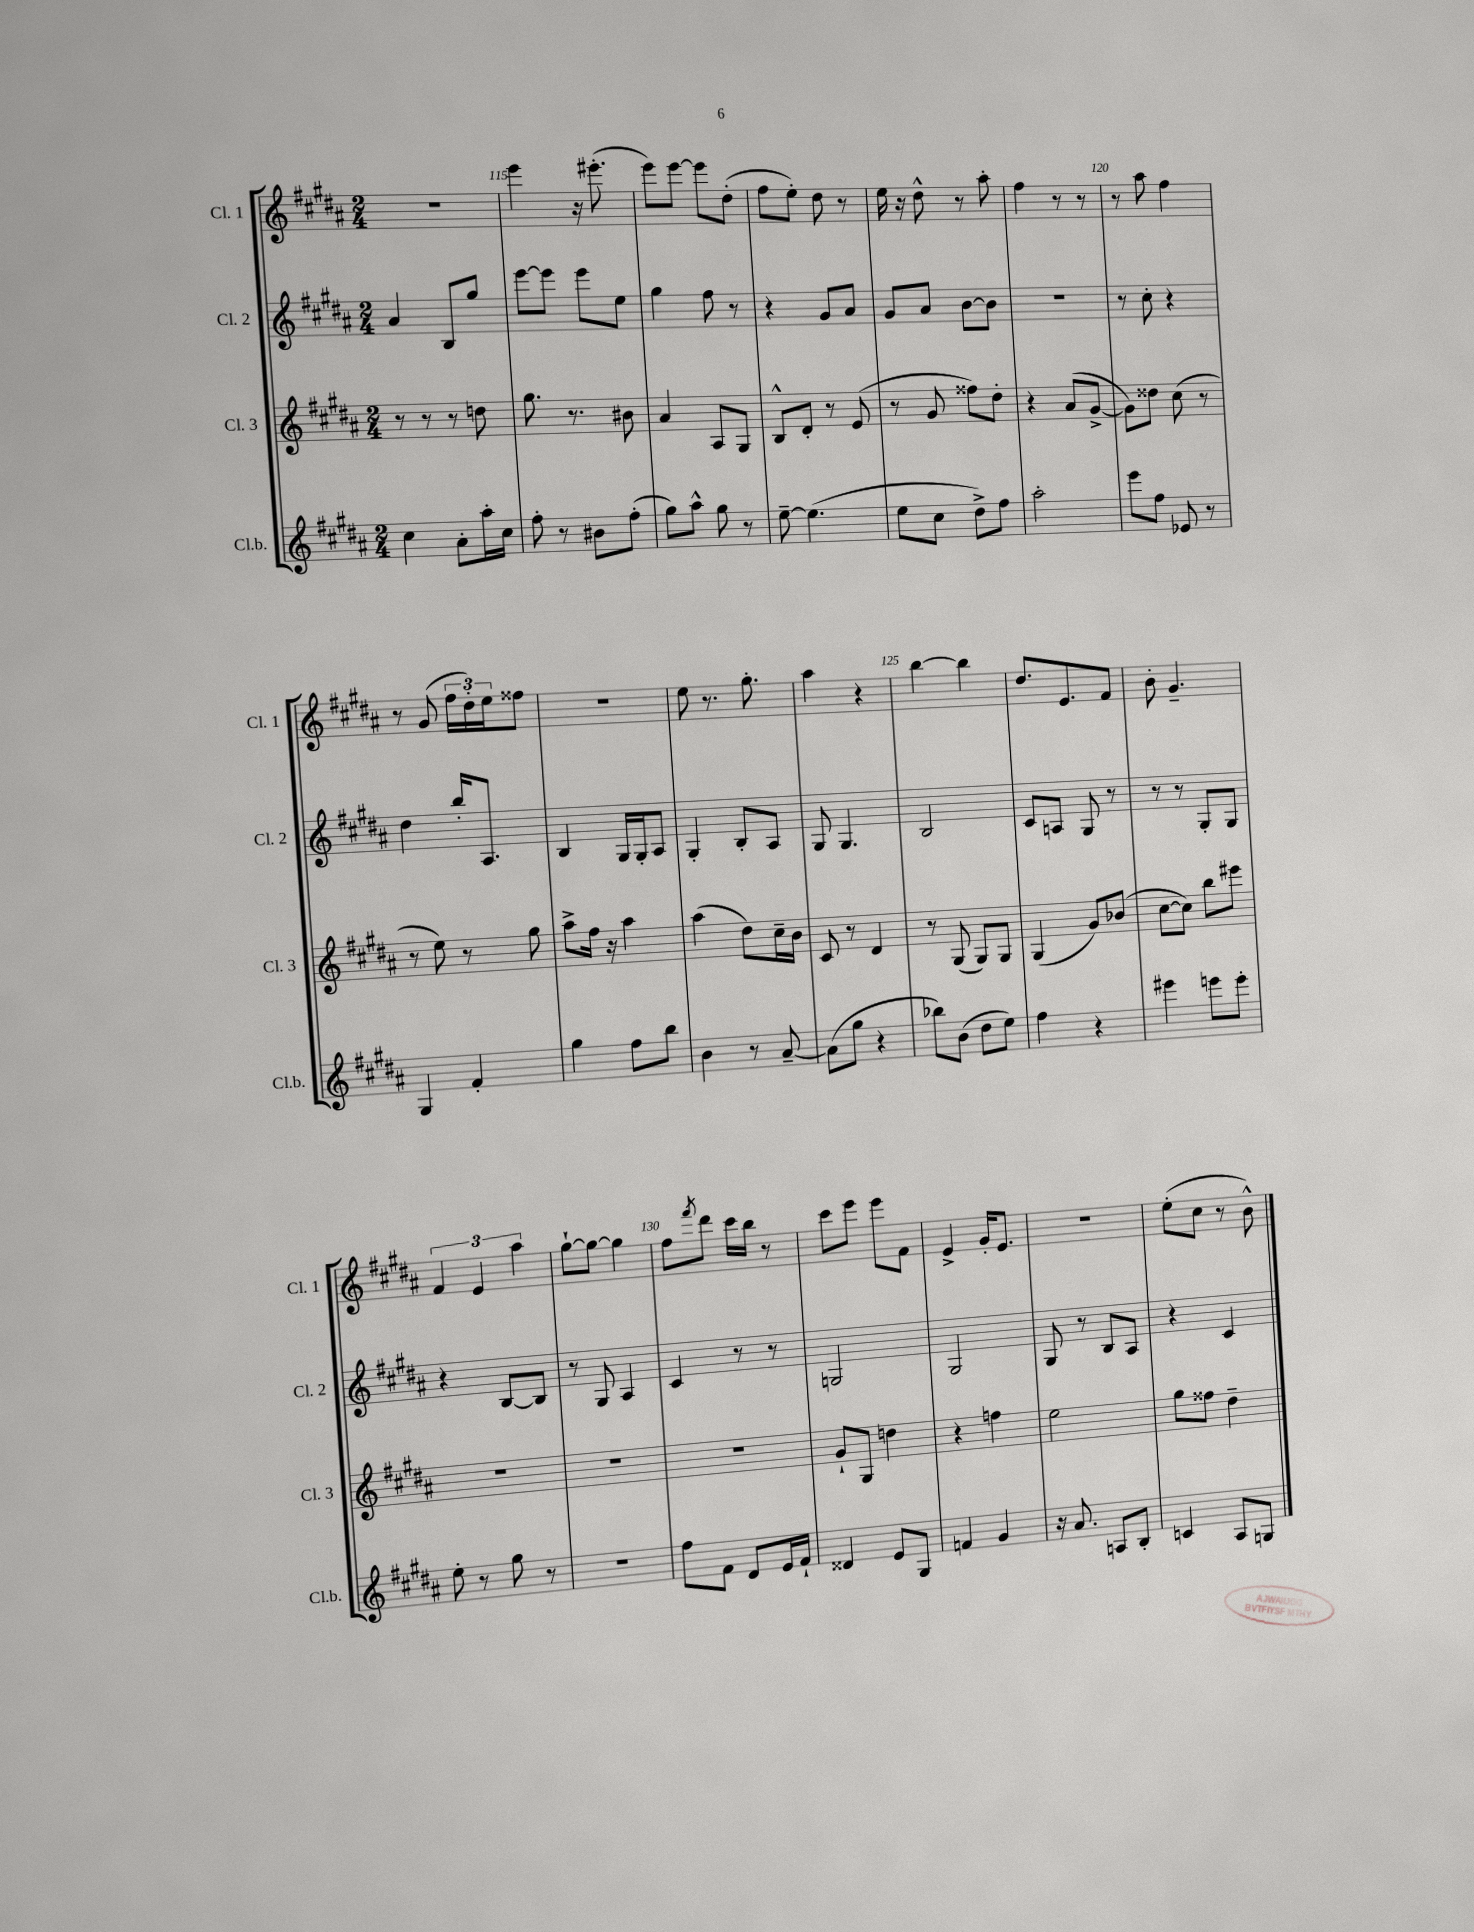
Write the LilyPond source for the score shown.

<<
\new StaffGroup <<
\new Staff = "s0" \with { instrumentName = "Cl. 1" shortInstrumentName = "Cl. 1" } {
    \clef treble \key b \major \numericTimeSignature \time 2/4
    R2 |
    e'''4 r16 eis'''8.-.( |
    e'''8) e'''8~ e'''8 dis''8-.( |
    fis''8 e''8-.) dis''8 r8 |
    e''16 r16 dis''8-^ r8 ais''8-. |
    fis''4 r8 r8 |
    r8 ais''8 fis''4 |
    r8 gis'8( \tuplet 3/2 { fis''16 dis''16-.) e''16 } fisis''8 |
    R2 |
    e''8 r8. gis''8.-. |
    ais''4 r4 |
    b''4~ b''4 |
    dis''8. e'8. fis'8 |
    b'8-. gis'4.-- |
    \tuplet 3/2 { fis'4 e'4 ais''4 } |
    gis''8~-! gis''8~ gis''4 |
    fis''8 \acciaccatura { fis'''8 } dis'''8 cis'''16 b''16 r8 |
    cis'''8 e'''8 e'''8 fis'8 |
    e'4-> gis'16-. e'8. |
    R2 |
    e''8-.( cis''8 r8 b'8-^) \bar "|." |
}
\new Staff = "s1" \with { instrumentName = "Cl. 2" shortInstrumentName = "Cl. 2" } {
    \clef treble \key b \major \numericTimeSignature \time 2/4
    ais'4 b8 gis''8 |
    e'''8~ e'''8 e'''8 e''8 |
    gis''4 fis''8 r8 |
    r4 gis'8 ais'8 |
    gis'8 ais'8 b'8~ b'8 |
    R2 |
    r8 cis''8-. r4 |
    dis''4 b''16-. ais8. |
    b4 gis16 gis16-. ais8 |
    gis4-. b8-. ais8 |
    gis8 gis4. |
    b2 |
    cis'8 a8 gis8 r8 |
    r8 r8 gis8-. gis8 |
    r4 b8~ b8 |
    r8 gis8 ais4 |
    cis'4 r8 r8 |
    g2 |
    gis2 |
    gis8 r8 b8 ais8 |
    r4 cis'4 \bar "|." |
}
\new Staff = "s2" \with { instrumentName = "Cl. 3" shortInstrumentName = "Cl. 3" } {
    \clef treble \key b \major \numericTimeSignature \time 2/4
    r8 r8 r8 d''8 |
    gis''8. r8. bis'8 |
    ais'4 ais8 gis8 |
    b8-^ dis'8-. r8 e'8( |
    r8 gis'8 fisis''8) dis''8-. |
    r4 ais'8( gis'8~-> |
    gis'8) disis''8 cis''8( r8 |
    r8 e''8) r8 gis''8 |
    ais''8-> fis''16 r16 ais''4 |
    ais''4( dis''8) cis''16-- b'16 |
    cis'8 r8 dis'4 |
    r8 gis8( gis8) gis8 |
    gis4( gis'8) bes'8( |
    cis''8~ cis''8) b''8 eis'''8 |
    R2 |
    R2 |
    R2 |
    gis'8-! gis8 d''4 |
    r4 f''4 |
    e''2 |
    gis''8 fisis''8 dis''4-- \bar "|." |
}
\new Staff = "s3" \with { instrumentName = "Cl.b." shortInstrumentName = "Cl.b." } {
    \clef treble \key b \major \numericTimeSignature \time 2/4
    cis''4 ais'8-. ais''16-. cis''16 |
    fis''8-. r8 bis'8 fis''8-.( |
    gis''8) ais''8-^ gis''8 r8 |
    e''8~-- e''4.( |
    e''8 cis''8 dis''8->) fis''8 |
    ais''2-. |
    e'''8 fis''8 ees'8 r8 |
    gis4 fis'4-. |
    gis''4 fis''8 b''8 |
    b'4 r8 ais'8~-- |
    ais'8( gis''8 r4 |
    bes''8) b'8( dis''8 e''8) |
    fis''4 r4 |
    eis'''4 e'''8 e'''8-. |
    e''8-. r8 gis''8 r8 |
    r2 |
    fis''8 fis'8 dis'8 e'16 fis'16-! |
    disis'4 e'8 gis8 |
    f'4 gis'4 |
    r16 ais'8. a8 b8-. |
    c'4 ais8 g8 \bar "|." |
}
>>
>>
\layout { \context { \Score currentBarNumber = #114 \override BarNumber.break-visibility = ##(#f #t #t) barNumberVisibility = #(every-nth-bar-number-visible 5) } }
